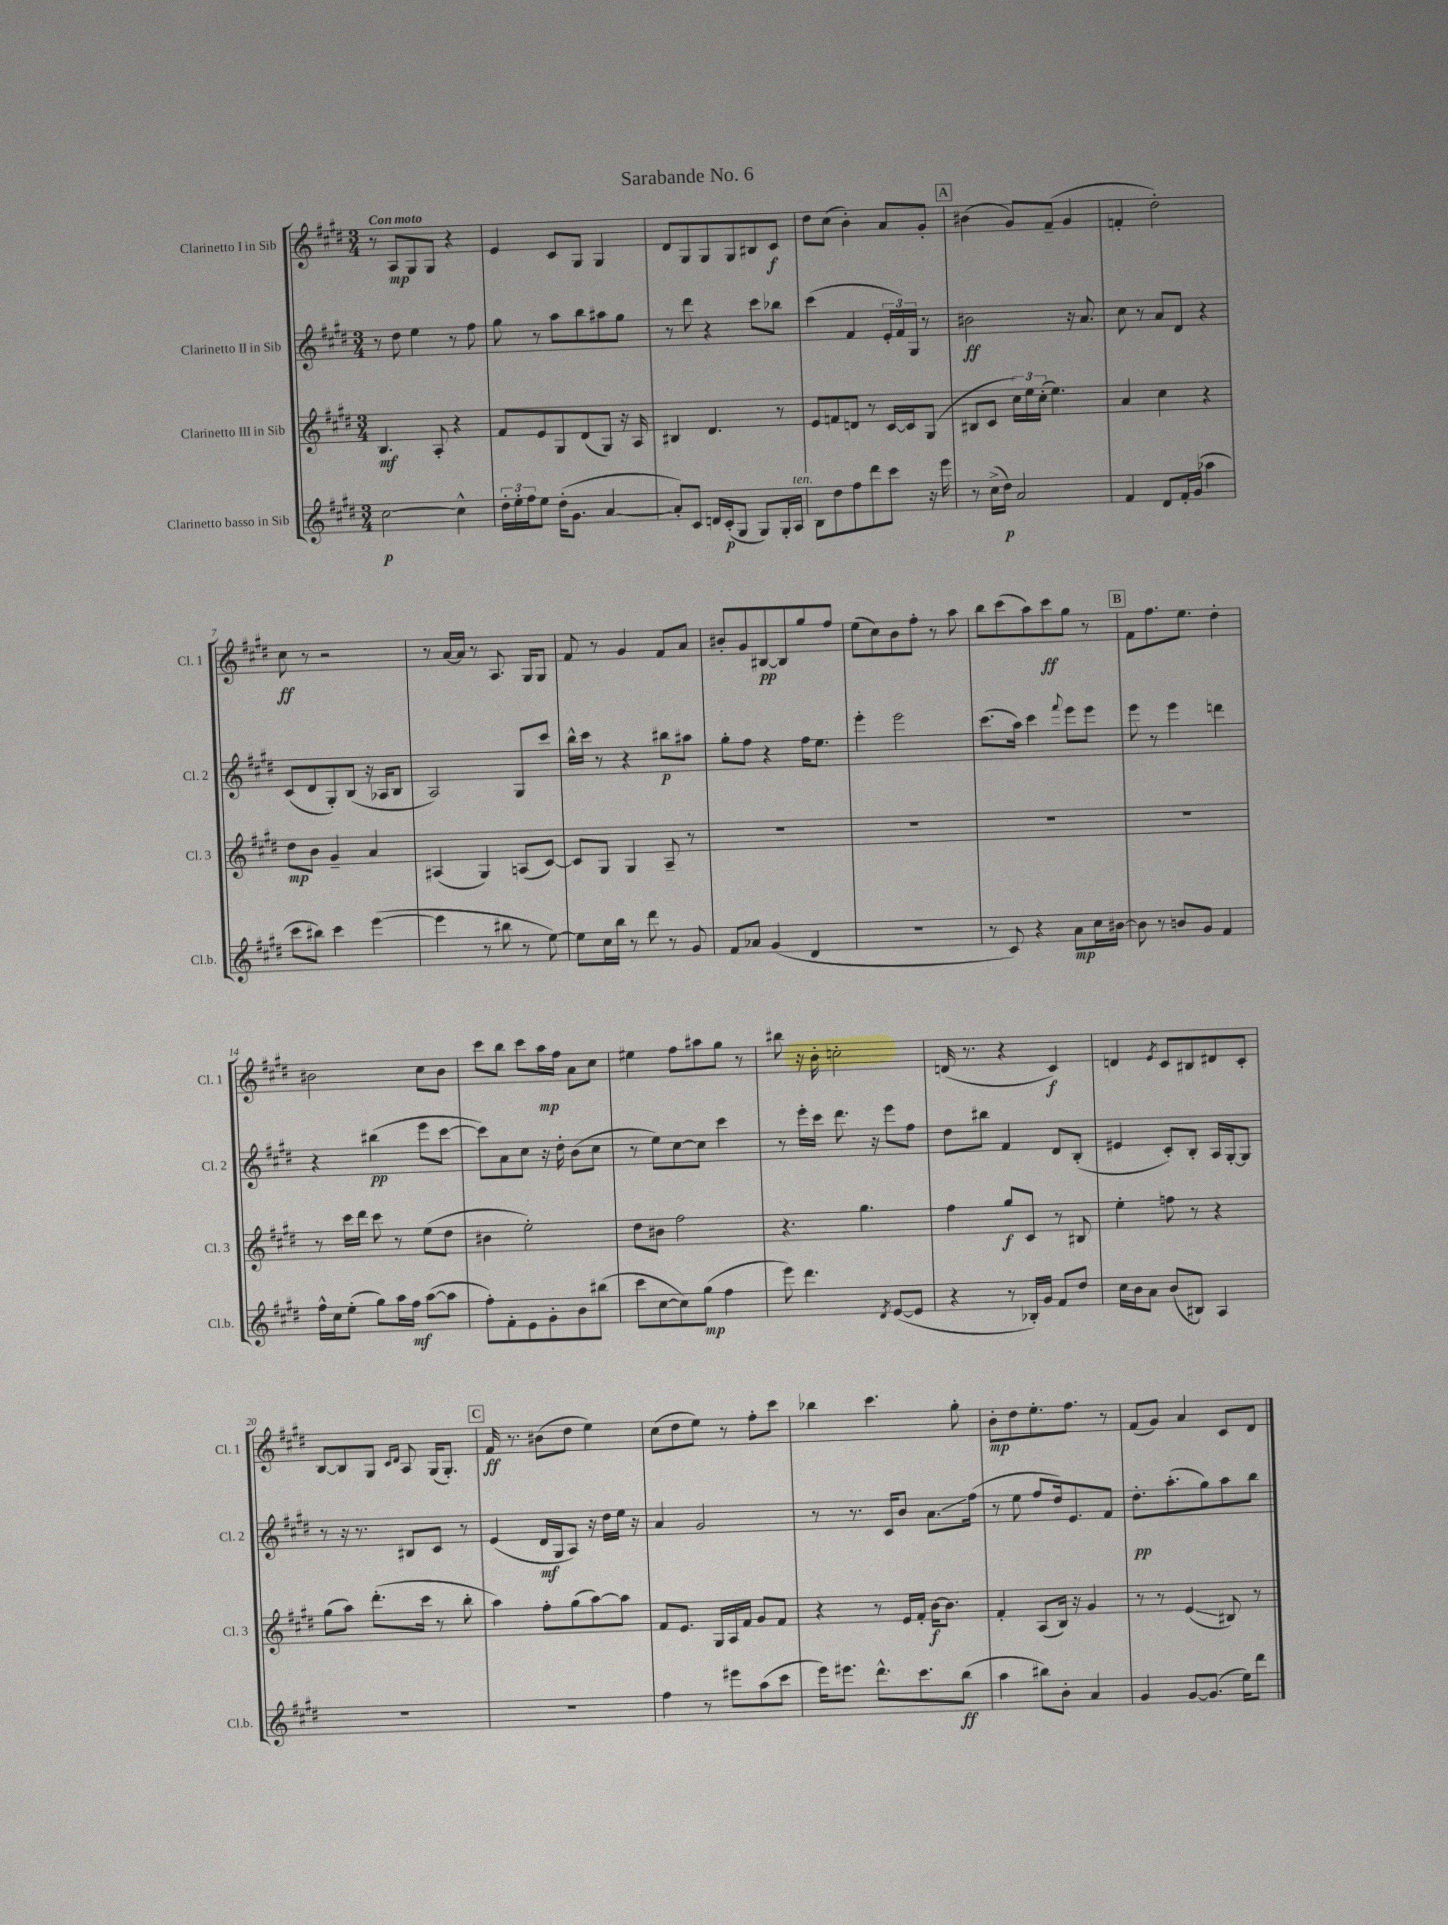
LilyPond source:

\header { title = "Sarabande No. 6" }
<<
\new StaffGroup <<
\new Staff = "s0" \with { instrumentName = "Clarinetto I in Sib" shortInstrumentName = "Cl. 1" } {
    \clef treble \key e \major \numericTimeSignature \time 3/4 \tempo "Con moto"
    r8 a8\mp gis8 gis8 r4 |
    e'4 cis'8 gis8 gis4 |
    dis'8 gis8 gis8 gis8 bis8 cis'8\f |
    dis''8 cis''8( b'4-.) a'8 gis'8-. |
    \mark \markup { \box "A" } bis'4( gis'8) fis'8--( gis'4 |
    f'4-. dis''2-.) |
    cis''8\ff r8 r2 |
    r8 a'16~ a'16 r8 a8. gis16 gis8 |
    fis'8 r8 gis'4 fis'8 a'8 |
    bis'8-. gis'8 bis8~\pp bis8 gis''8 fis''8 |
    e''8( cis''8) b'8 fis''8-. r8 a''8 |
    b''8 cis'''8( a''8) cis'''8\ff gis''8 r8 |
    \mark \markup { \box "B" } fis'8 fis''8. e''8. dis''4-. |
    bis'2 cis''8 bis'8 |
    cis'''8 b''8 cis'''8 a''16\mp fis''16 a'8 cis''8 |
    eis''4 fis''8 ais''8 gis''8 r8 |
    bis''8 r16 b'16-. c''2-. |
    d'16( r8. r4 cis'4\f) |
    d'4 \acciaccatura { e'8 } cis'8 bis8 dis'8 cis'8-. |
    b8~ b8 gis8 \grace { cis'16 dis'16 } a8 gis16( gis8.-.) |
    \mark \markup { \box "C" } fis'16\ff r8. bis'8( dis''8 e''4) |
    cis''8( dis''8 e''8) r8 fis''8-. cis'''8 |
    bes''4 cis'''4. gis''8-. |
    b'8-.\mp dis''8 e''8.-. fis''8. r8 |
    fis'8( gis'8) a'4 cis'8 dis'8 \bar "|." |
}
\new Staff = "s1" \with { instrumentName = "Clarinetto II in Sib" shortInstrumentName = "Cl. 2" } {
    \clef treble \key e \major \numericTimeSignature \time 3/4
    r8 dis''8 e''4 r8 fis''8 |
    gis''8 r8 a''8 b''8 ais''8 gis''8 |
    r8 dis'''8 r4 cis'''8 bes''8 |
    cis'''4( fis'4 \tuplet 3/2 { e'16-. fis'16) gis16 } r8 |
    \mark \markup { \box "A" } bis'2\ff r16 a'8. |
    cis''8 r8 a'8 dis'8 r4 |
    cis'8( dis'8 gis8-.) b8( r16 aes16 b8 |
    a2) gis8 cis'''8 |
    b''16-^ cis'''16 r8 r4 bis''8\p ais''8 |
    gis''8-. fis''8 r4 fis''16 e''8. |
    e'''4-. e'''2 |
    cis'''8.( a''16) cis'''4 \appoggiatura { fis'''8 } e'''8 e'''8 |
    \mark \markup { \box "B" } e'''8 r8 e'''4 d'''4 |
    r4 bis''4\pp( e'''8 cis'''8~ |
    cis'''8) a'8 cis''8 r16 dis''16-. b'8( cis''8 |
    r8 e''8) cis''8~ cis''8 cis'''4 |
    r8 e'''16-. cis'''16 dis'''8. r16 e'''8 fis''8 |
    dis''8 bis''8 fis'4 dis'8 b8-.( |
    eis'4 cis'8-.) b8-. a16 gis16~-. gis8 |
    r8 r16 r8. bis8 cis'8 r8 |
    \mark \markup { \box "C" } e'4( dis'16\mf gis16 a8) r16 dis''16 e''16 r16 |
    a'4 gis'2 |
    r8 r8. cis'16 b'8 a'8.\glissando fis''16( |
    r8 e''8 fis''8 dis''16) e'8. fis'8 |
    dis''8.-.\pp a''8.-.( gis''8) a''8 b''8 \bar "|." |
}
\new Staff = "s2" \with { instrumentName = "Clarinetto III in Sib" shortInstrumentName = "Cl. 3" } {
    \clef treble \key e \major \numericTimeSignature \time 3/4
    b4.\mf a8-. r4 |
    fis'8 e'8 gis8 dis'8( gis8) r16 a16 |
    bis4 dis'4. r8 |
    e'8 f'8 d'8 r8 cis'16~ cis'16 gis8( |
    \mark \markup { \box "A" } bis8 cis'8 \tuplet 3/2 { cis''16) e''16 cis''16-.( } e''4.) |
    a'4 cis''4 r4 |
    dis''8\mp b'8 gis'4-- a'4 |
    ais4( gis4) a8( cis'8~) |
    cis'8 gis8 gis4 a8-- r8 |
    R2. |
    R2. |
    R2. |
    \mark \markup { \box "B" } R2. |
    r8 cis'''16 dis'''16 cis'''8 r8 e''8( dis''8 |
    bis'4 e''2-.) |
    dis''8 bis'8 fis''2 |
    r4. gis''4. |
    fis''4 gis''8\f cis'8 r8 bis8 |
    e''4-. f''8 r8 r4 |
    gis''8( a''8) dis'''8.-.( cis'''16 r8 b''8-. |
    \mark \markup { \box "C" } a''4) fis''8-. gis''8( a''8~) a''8 |
    fis'8 e'8. gis16 a16 fis'16 gis'8 fis'8 |
    r4 r8 e'16 fis'16-. b'16~\f b'8. |
    fis'4-. a8( b16) r16 gis'4 |
    r8 r8 e'4\glissando( bis8) r8 \bar "|." |
}
\new Staff = "s3" \with { instrumentName = "Clarinetto basso in Sib" shortInstrumentName = "Cl.b." } {
    \clef treble \key e \major \numericTimeSignature \time 3/4
    cis''2~\p cis''4-^ |
    \tuplet 3/2 { dis''16-. e''16-. fis''16 } e''8 dis''16-.( gis'8. a'4~ |
    a'8-.) cis'8 d'16 cis'16-.\p( gis8 gis8) gis16-. a16^\markup { \italic "ten." } |
    b8 dis''8 fis''8 dis'''8 cis'''8 r16 e'''16 |
    \mark \markup { \box "A" } r8 cis''16->( dis''16\p) a'2 |
    fis'4 dis'8 fis'16-. gis'16( aes''4 |
    cis'''8 bis''8) cis'''4 e'''4~( |
    e'''4 r8 bis''8 r8 e''8~) |
    e''8 cis''16 b''16 r8 dis'''8 r8 gis'8 |
    fis'8 aes'8 gis'4( dis'4 |
    R2. |
    r8 cis'8) r4 a'8\mp cis''16 bis'16~ |
    \mark \markup { \box "B" } bis'8 r8 b'8 gis'8 fis'4 |
    fis''16-^ cis''16 e''8-.( gis''8) a''16 fis''16\mf a''8~( a''8 |
    fis''8-.) fis'8-. e'8 gis'8-. b'8 bis''8( |
    cis'''8 cis''8~ cis''8) gis''8\mp( fis''4 |
    e'''8) dis'''4. \acciaccatura { dis'8 } e'8~( e'8 |
    r4 r8 bes16-.) gis'16 fis'8 dis''8 |
    cis''16 b'16 a'8 b'8( bis8) a4 |
    R2. |
    \mark \markup { \box "C" } R2. |
    fis''4 r8 eis'''8 a''8( cis'''8 |
    e'''16) eis'''8. dis'''8.-^ cis'''8. b''8\ff( |
    a''4 bis''8) b'8-. a'4 |
    gis'4 gis'8~ gis'8.( e''16) dis'''8 \bar "|." |
}
>>
>>
